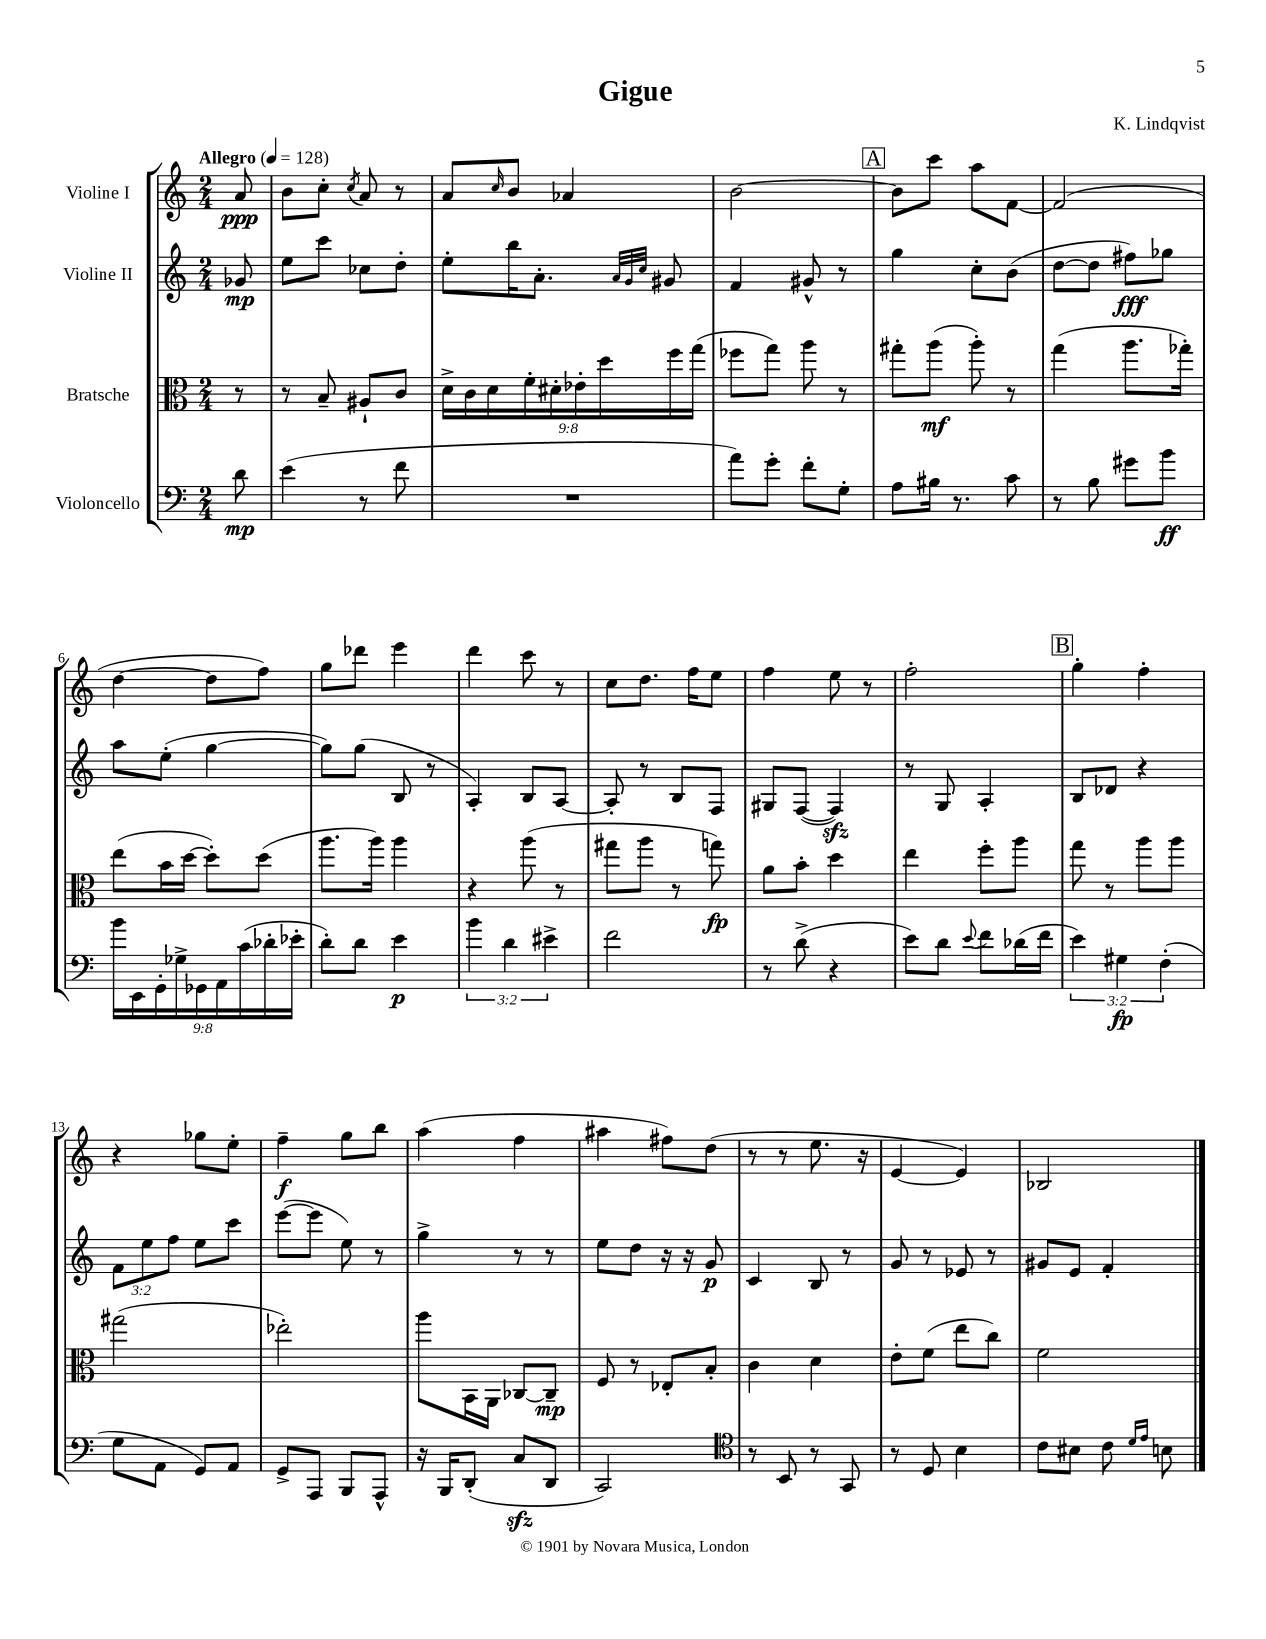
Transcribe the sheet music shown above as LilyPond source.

\header { title = "Gigue" composer = "K. Lindqvist" }
<<
\new StaffGroup <<
\new Staff = "s0" \with { instrumentName = "Violine I" } {
    \clef treble \key c \major \numericTimeSignature \time 2/4 \partial 8 \tempo "Allegro" 4 = 128
    a'8\ppp |
    b'8 c''8-. \acciaccatura { c''8 } a'8 r8 |
    a'8 \grace { c''16 } b'8 aes'4 |
    b'2~ |
    \mark \markup { \box "A" } b'8 c'''8 a''8 f'8~ |
    f'2( |
    d''4~ d''8 f''8) |
    g''8 des'''8 e'''4 |
    d'''4 c'''8 r8 |
    c''8 d''8. f''16 e''8 |
    f''4 e''8 r8 |
    f''2-. |
    \mark \markup { \box "B" } g''4-. f''4-. |
    r4 ges''8 e''8-. |
    f''4--\f g''8 b''8 |
    a''4( f''4 |
    ais''4 fis''8) d''8( |
    r8 r8 e''8. r16 |
    e'4~ e'4) |
    bes2 \bar "|." |
}
\new Staff = "s1" \with { instrumentName = "Violine II" } {
    \clef treble \key c \major \numericTimeSignature \time 2/4 \override Staff.TupletNumber.text = #tuplet-number::calc-fraction-text \partial 8
    ges'8\mp |
    e''8 c'''8 ces''8 d''8-. |
    e''8-. b''16 a'8.-. \grace { a'32 g'32 c''32 } gis'8 |
    f'4 gis'8-^ r8 |
    \mark \markup { \box "A" } g''4 c''8-. b'8( |
    d''8~ d''8 fis''8\fff) ges''8 |
    a''8 e''8-.( g''4~ |
    g''8) g''8( b8 r8 |
    a4-.) b8 a8~ |
    a8-. r8 b8 f8 |
    gis8 f8~( f4\sfz) |
    r8 g8 a4-. |
    \mark \markup { \box "B" } b8 des'8 r4 |
    \tuplet 3/2 { f'8 e''8 f''8 } e''8 c'''8 |
    e'''8~( e'''8 e''8) r8 |
    g''4-> r8 r8 |
    e''8 d''8 r16 r16 g'8\p |
    c'4 b8 r8 |
    g'8 r8 ees'8 r8 |
    gis'8 e'8 f'4-. \bar "|." |
}
\new Staff = "s2" \with { instrumentName = "Bratsche" } {
    \clef alto \key c \major \numericTimeSignature \time 2/4 \override Staff.TupletNumber.text = #tuplet-number::calc-fraction-text \partial 8
    r8 |
    r8 b8-- ais8-! c'8 |
    \tuplet 9/8 { d'16-> c'16 d'16 f'16-. dis'16-. ees'16-. d''16 f''16 g''16( } |
    fes''8 g''8) a''8 r8 |
    \mark \markup { \box "A" } gis''8-. a''8\mf( a''8-.) r8 |
    g''4( a''8. ges''16-.) |
    e''8( b'16 d''16~ d''8-.) d''8( |
    a''8. a''16) a''4 |
    r4 a''8( r8 |
    gis''8 a''8 r8 g''8\fp) |
    a'8 b'8-. d''4 |
    e''4 f''8-. a''8 |
    \mark \markup { \box "B" } g''8 r8 a''8 a''8 |
    gis''2( |
    ees''2-.) |
    a''8 b,16 a,16 ces8~ ces8--\mp |
    f8 r8 ees8-. b8-. |
    c'4 d'4 |
    e'8-. f'8( e''8 c''8) |
    f'2 \bar "|." |
}
\new Staff = "s3" \with { instrumentName = "Violoncello" } {
    \clef bass \key c \major \numericTimeSignature \time 2/4 \override Staff.TupletNumber.text = #tuplet-number::calc-fraction-text \partial 8
    d'8\mp |
    e'4( r8 f'8 |
    R2 |
    a'8) g'8-. f'8-. g8-. |
    \mark \markup { \box "A" } a8 bis16 r8. c'8 |
    r8 b8 gis'8 b'8\ff |
    \tuplet 9/8 { b'16 e,16 g,16-. ges16-> ges,16 a,16 c'16( des'16-. ees'16-. } |
    d'8-.) d'8 e'4\p |
    \tuplet 3/2 { b'4 d'4 eis'4-> } |
    f'2 |
    r8 d'8->( r4 |
    e'8) d'8 \appoggiatura { e'8 } f'8 des'16( f'16 |
    \mark \markup { \box "B" } \tuplet 3/2 { e'4) gis4\fp f4-.( } |
    g8 a,8 g,8) a,8 |
    g,8-> a,,8 b,,8 a,,8-^ |
    r16 b,,16 d,8-.( c8\sfz d,8 |
    c,2) |
    \clef tenor r8 b,8 r8 g,8 |
    r8 d8 b4 |
    c'8 bis8 c'8 \grace { d'16 e'16 } b8 \bar "|." |
}
>>
>>
